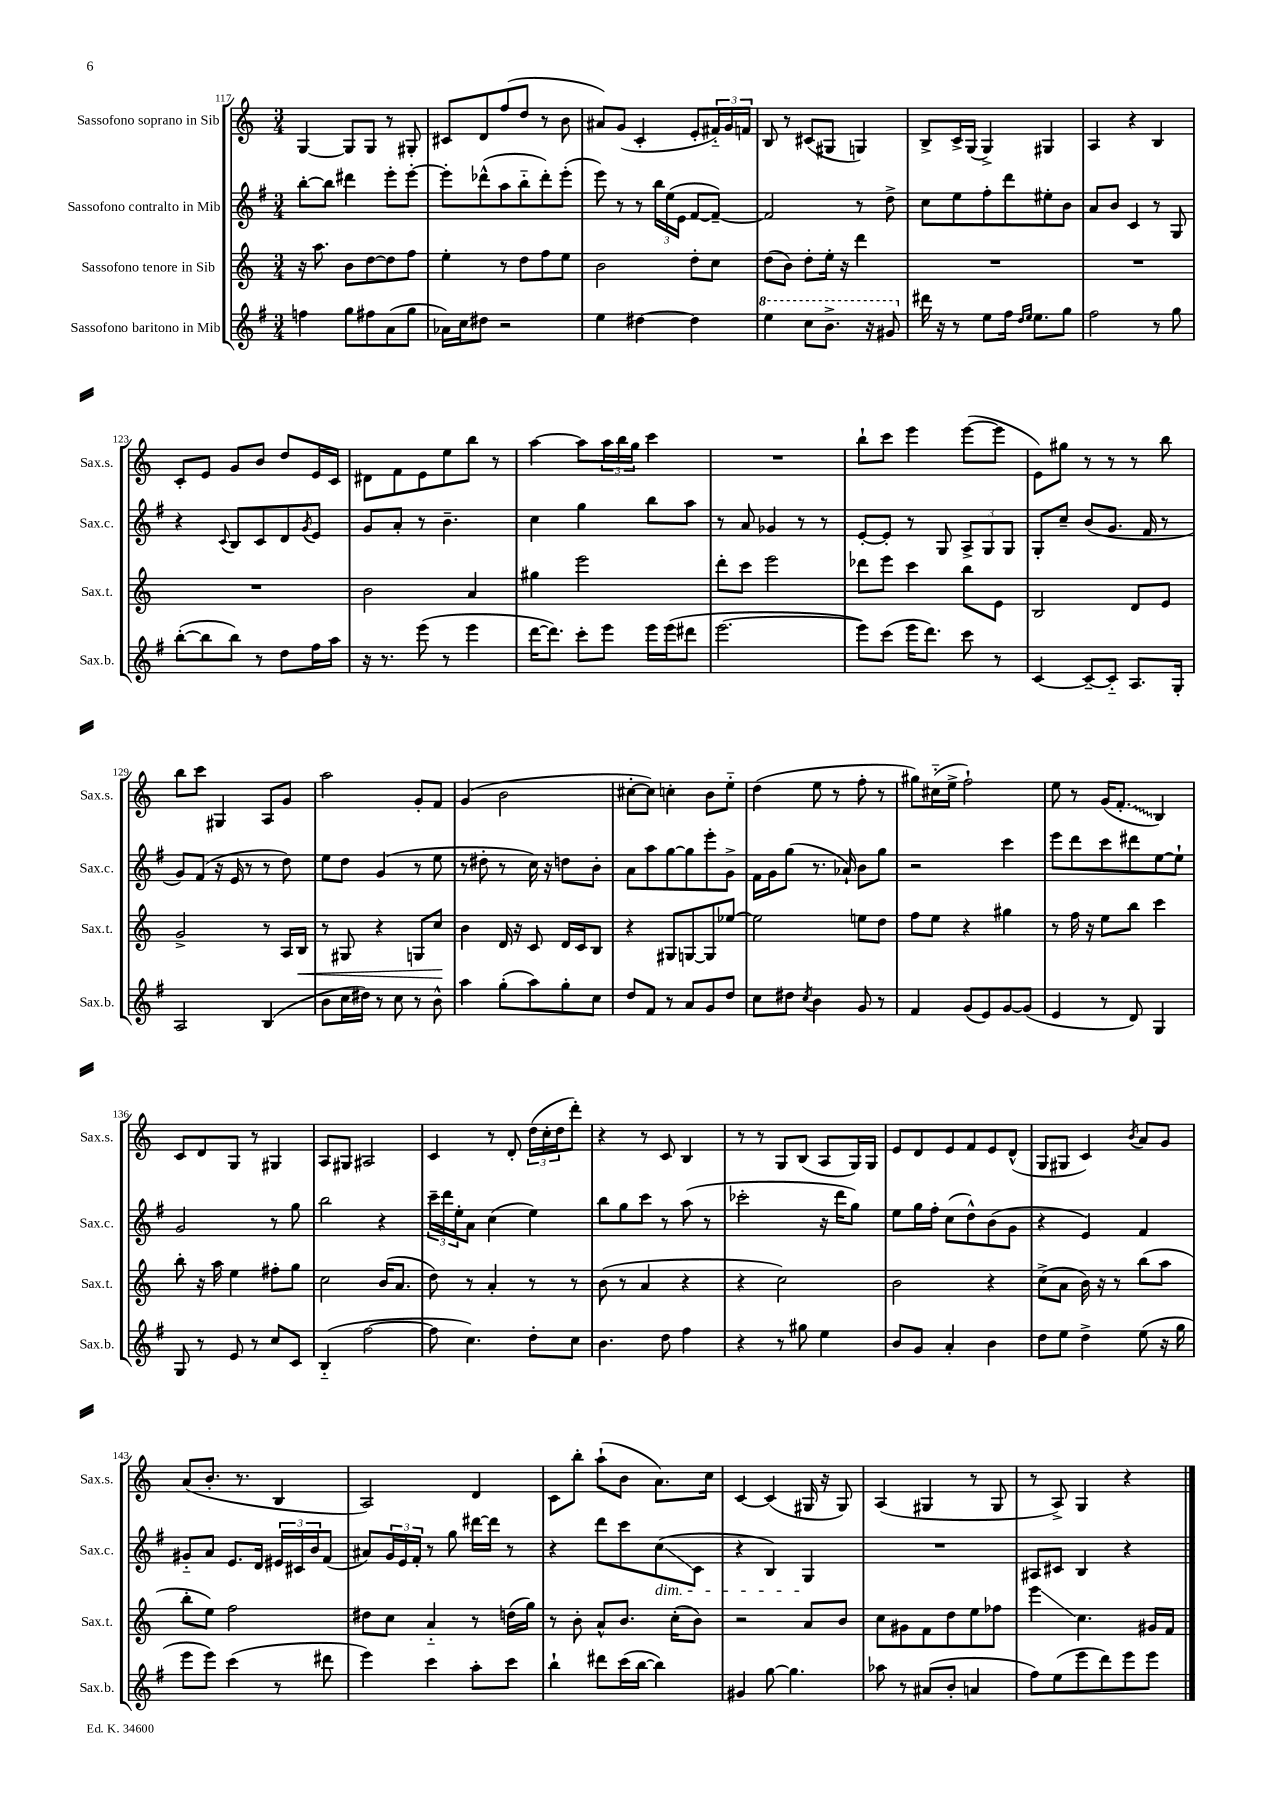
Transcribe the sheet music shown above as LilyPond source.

<<
\new StaffGroup <<
\new Staff = "s0" \with { instrumentName = "Sassofono soprano in Sib" shortInstrumentName = "Sax.s." } {
    \clef treble \key c \major \numericTimeSignature \time 3/4
    g4~ g8 g8 r8 gis8-. |
    cis'8 d'8 f''8( d''8 r8 b'8 |
    ais'8) g'8( c'4-. e'8-. \tuplet 3/2 { fis'16-_) g'16 f'16 } |
    b8 r8 cis'8( gis8 g4) |
    b8-> c'16-> g16( g4->) gis4 |
    a4 r4 b4 |
    c'8-. e'8 g'8 b'8 d''8 e'16 c'16 |
    dis'8 f'8 e'8 e''8 b''8 r8 |
    a''4~ a''8 \tuplet 3/2 { a''16 b''16 g''16 } c'''4 |
    R2. |
    b''8-! c'''8 e'''4 e'''8~( e'''8 |
    e'8) gis''8 r8 r8 r8 b''8 |
    b''8 c'''8 gis4 a8 g'8 |
    a''2 g'8-. f'8 |
    g'4( b'2 |
    cis''8~-. cis''8) c''4-. b'8 e''8-_ |
    d''4( e''8 r8 f''8-. r8 |
    gis''8) cis''16-_( e''16-> f''2-!) |
    e''8 r8 g'16( \once \override Glissando.style = #'zigzag f'8.-.\glissando b4) |
    c'8 d'8 g8 r8 gis4 |
    a8 gis8 ais2 |
    c'4 r8 d'8-. \tuplet 3/2 { d''16( c''16-. d''16 } d'''8-.) |
    r4 r8 c'8 b4 |
    r8 r8 g8 b8( a8 g16) g16 |
    e'8 d'8 e'8 f'8 e'8 d'8-^( |
    g8 gis8 c'4) \acciaccatura { b'8 } a'8 g'8 |
    a'8( b'8.-. r8. b4 |
    a2) d'4 |
    c'8 b''8-. a''8-!( b'8 a'8.) c''16 |
    c'4~ c'4( gis16 r16 gis8) |
    a4( gis4 r8 gis8 |
    r8 a8->) g4 r4 \bar "|." |
}
\new Staff = "s1" \with { instrumentName = "Sassofono contralto in Mib" shortInstrumentName = "Sax.c." } {
    \clef treble \key g \major \numericTimeSignature \time 3/4
    b''8~-. b''8 dis'''4 e'''8-. e'''8~-. |
    e'''8-. des'''8-^( a''8 b''8-_ des'''8-.) e'''8-.( |
    e'''8) r8 r8 \tuplet 3/2 { b''16 e''16( e'16 } fis'8~ fis'8~--) |
    fis'2 r8 d''8-> |
    c''8 e''8 fis''8-. d'''8 eis''8-. b'8 |
    a'8 b'8 c'4 r8 g8 |
    r4 \appoggiatura { c'8 } b8 c'8 d'8 \acciaccatura { g'8 } e'8 |
    g'8 a'8-. r8 b'4.-- |
    c''4 g''4 b''8 a''8 |
    r8 a'8 ges'4 r8 r8 |
    e'8~-. e'8-. r8 g8 \tuplet 3/2 { a8-> g8 g8 } |
    g8-. c''8-- b'8( g'8. fis'16 r8 |
    g'8) fis'8( r16 e'16 r8 r8 d''8) |
    e''8 d''8 g'4( r8 e''8 |
    r8 dis''8-. r8 c''16) r16 d''8 b'8-. |
    a'8 a''8 g''8~ g''8 e'''8-. g'8-> |
    fis'16 g'16 g''8( r8. aes'16-!) b'8 g''8 |
    r2 c'''4 |
    e'''8 d'''8 c'''8 dis'''8 e''8~ e''8-! |
    g'2 r8 g''8 |
    b''2 r4 |
    \tuplet 3/2 { c'''16-- d'''16 e''16-. } a'8 c''4( e''4) |
    b''8 g''8 c'''8 r8 a''8( r8 |
    ces'''2-. r16 d'''16 g''8) |
    e''8 g''16 fis''16-. c''8( d''8-^) b'8( g'8 |
    r4 e'4) fis'4 |
    gis'8-_ a'8 e'8. d'16 \tuplet 3/2 { eis'16 cis'16 b'16 } fis'8( |
    ais'8) \tuplet 3/2 { g'16 e'16 fis'16-. } r8 g''8 dis'''16~ dis'''16 r8 |
    r4 d'''8 c'''8 c''8\glissando\dim( c'8 |
    r4 b4) g4\! |
    R2. |
    ais8 cis'8 b4 r4 \bar "|." |
}
\new Staff = "s2" \with { instrumentName = "Sassofono tenore in Sib" shortInstrumentName = "Sax.t." } {
    \clef treble \key c \major \numericTimeSignature \time 3/4
    r16 a''8. b'8 d''8~ d''8 f''8 |
    e''4-. r8 d''8 f''8 e''8 |
    b'2 d''8-. c''8 |
    d''8( b'8) d''8-. e''16-. r16 d'''4 |
    R2. |
    R2. |
    R2. |
    b'2 a'4 |
    gis''4 e'''2 |
    d'''8-. c'''8 e'''2 |
    des'''8 e'''8 c'''4 b''8 e'8 |
    b2 d'8 e'8 |
    g'2-> r8 a16 b16\< |
    r8 gis8 r4 g8 c''8\! |
    b'4 d'16 r16 c'8 d'16 c'16 b8 |
    r4 gis8 g8~ g8 ees''8~ |
    ees''2 e''8 d''8 |
    f''8 e''8 r4 gis''4 |
    r8 f''16 r16 e''8 b''8 c'''4 |
    b''8-. r16 a''16 e''4 fis''8-. g''8 |
    c''2 b'16( a'8. |
    d''8) r8 a'4-. r8 r8 |
    b'8( r8 a'4 r4 |
    r4 c''2) |
    b'2 r4 |
    c''8->( a'8 b'16) r16 r8 b''8( a''8 |
    b''8-. e''8) f''2 |
    dis''8 c''8 a'4-_ r8 d''16( g''16) |
    r8 b'8-. a'8-^ b'8. c''16-.( b'8) |
    r2 a'8 b'8 |
    c''8 gis'8 f'8 d''8 e''8 fes''8 |
    e'''4\glissando c''4. gis'16 f'16 \bar "|." |
}
\new Staff = "s3" \with { instrumentName = "Sassofono baritono in Mib" shortInstrumentName = "Sax.b." } {
    \clef treble \key g \major \numericTimeSignature \time 3/4
    f''4 g''8 fis''8 a'8( g''8 |
    aes'16) c''16 dis''8 r2 |
    e''4 dis''4~ dis''4 |
    \ottava #1 e'''4 c'''8 b''8.-> r16 gis''8 \ottava #0 |
    dis'''16 r16 r8 e''8 fis''16 \grace { d''16 e''16 } e''8. g''8 |
    fis''2 r8 g''8 |
    b''8~-.( b''8 b''8) r8 d''8 fis''16 a''16 |
    r16 r8. e'''8( r8 e'''4 |
    d'''16~ d'''8.) c'''8-. e'''8 e'''16 e'''16( dis'''8 |
    e'''2.~ |
    e'''8) c'''8( e'''16 d'''8.) c'''8 r8 |
    c'4~ c'8~-- c'8-_ a8. g16-. |
    a2 b4( |
    b'8 c''16 dis''16) r8 c''8 r8 b'8-^ |
    a''4 g''8-.( a''8) g''8-. c''8 |
    d''8 fis'8 r8 a'8 g'8 d''8 |
    c''8 dis''8 \acciaccatura { c''8 } b'4 g'8 r8 |
    fis'4 g'8( e'8) g'8~ g'8( |
    e'4 r8 d'8) g4 |
    g8 r8 e'8 r8 c''8 c'8 |
    b4-_( fis''2~ |
    fis''8 c''4.) d''8-. c''8 |
    b'4. d''8 fis''4 |
    r4 r8 gis''8 e''4 |
    b'8 g'8 a'4-. b'4 |
    d''8 e''8 d''4-> e''8( r16 g''16 |
    e'''8 e'''8) c'''4( r8 dis'''8 |
    e'''4) c'''4 a''8-. c'''8 |
    b''4-! dis'''8 c'''16( b''16~ b''4) |
    gis'4 g''8~ g''4. |
    aes''8 r8 ais'8( b'8-. a'4 |
    fis''8) e''8( e'''8 d'''8) e'''8 e'''8 \bar "|." |
}
>>
>>
\layout { \context { \Score currentBarNumber = #117 } }
